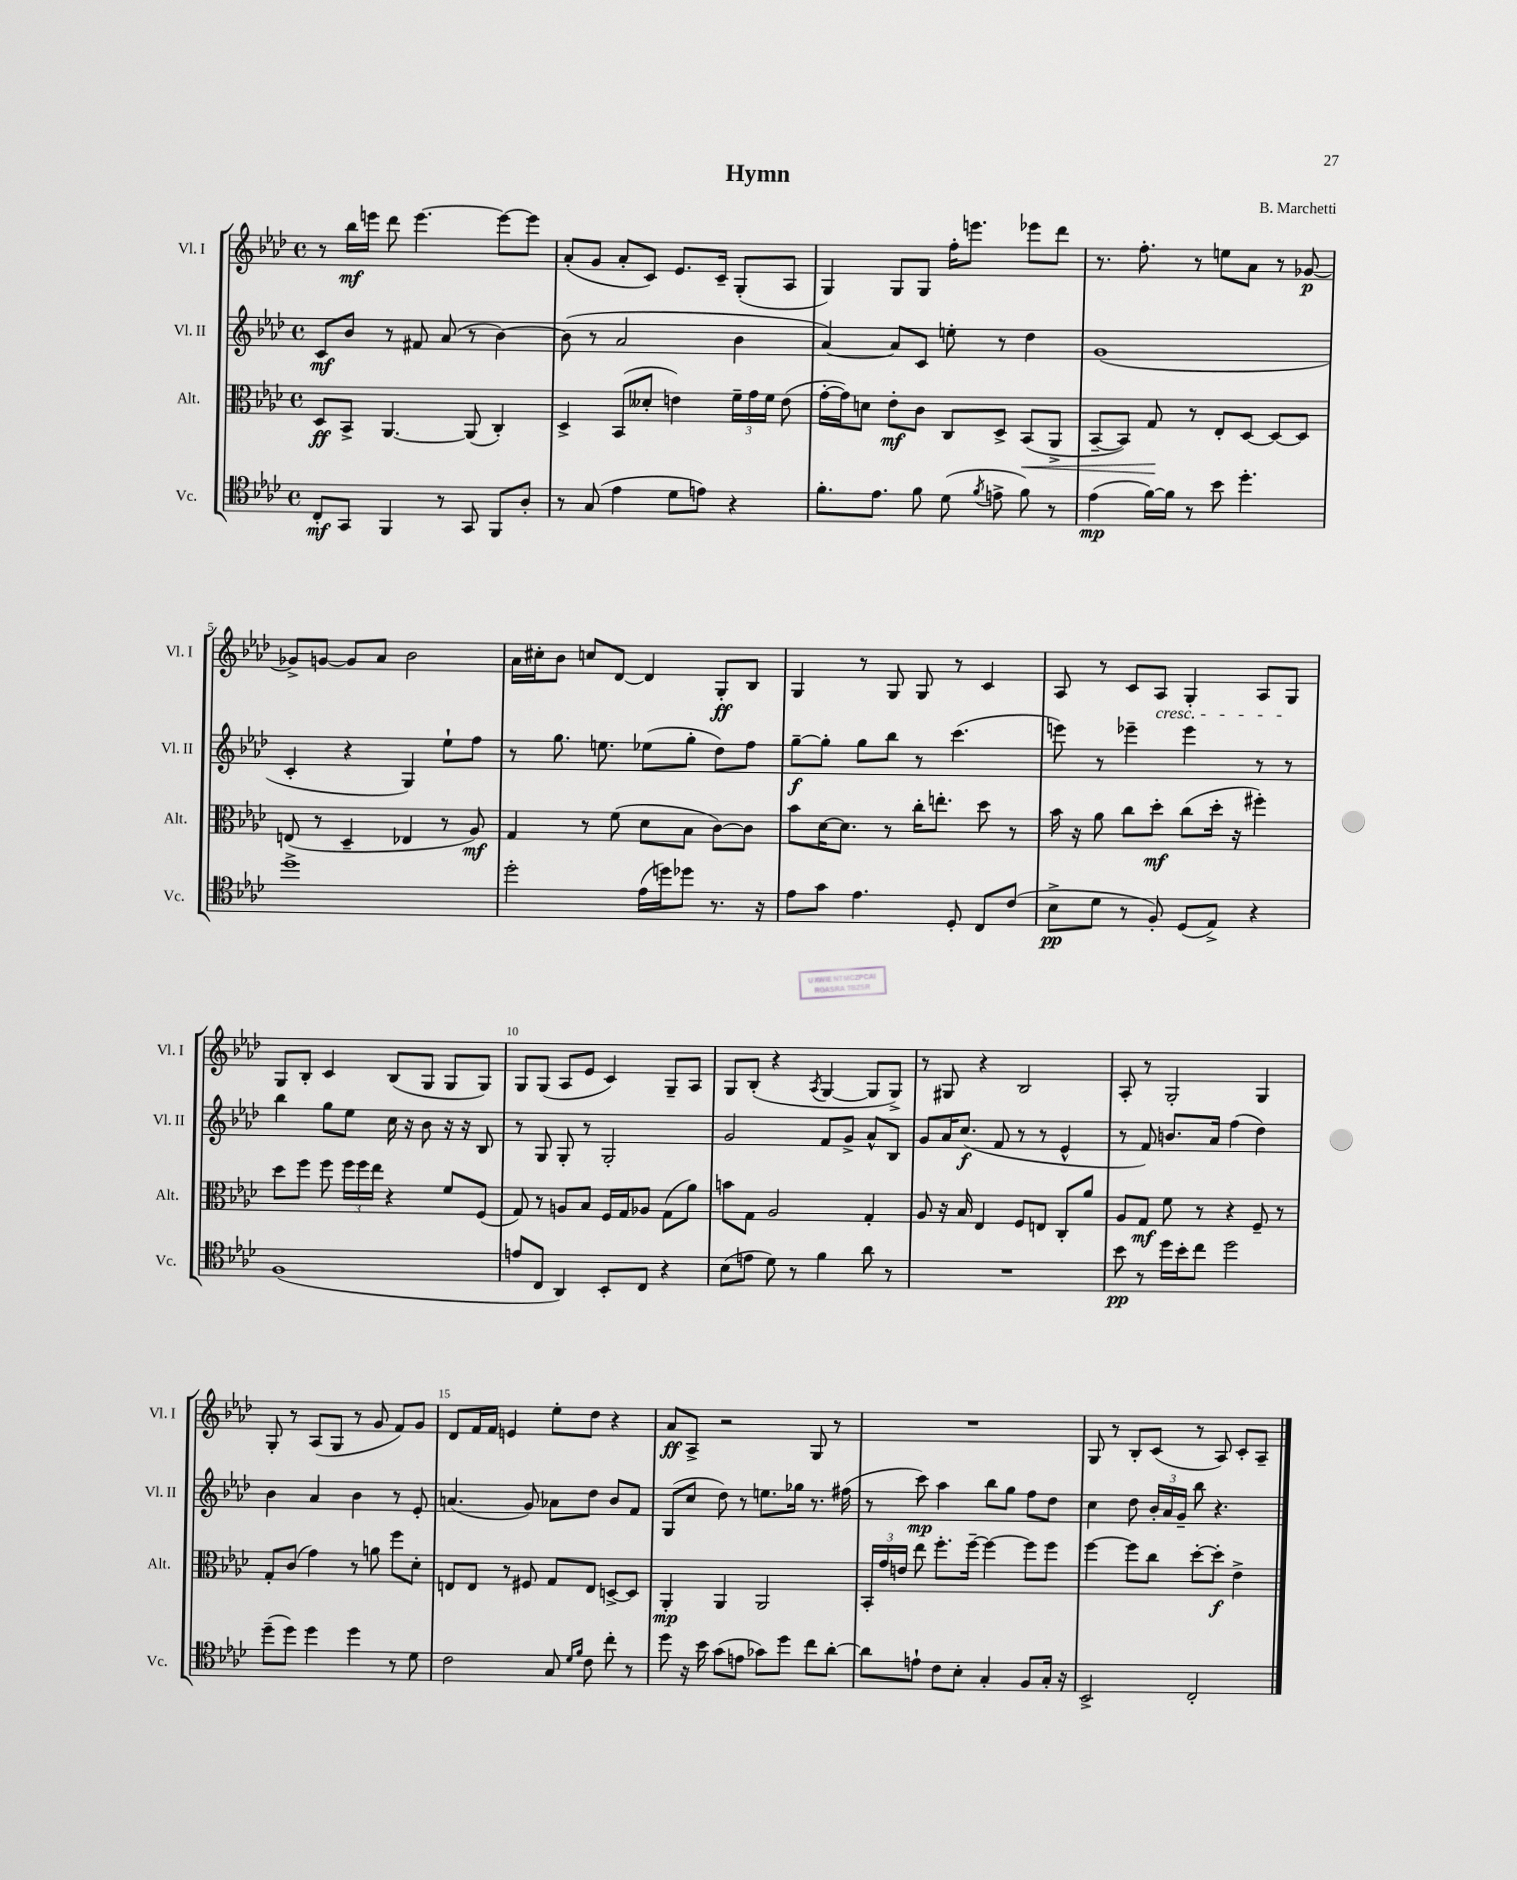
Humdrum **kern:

**kern	**kern	**kern	**kern
*staff4	*staff3	*staff2	*staff1
*clefC4	*clefC3	*clefG2	*clefG2
*k[b-e-a-d-]	*k[b-e-a-d-]	*k[b-e-a-d-]	*k[b-e-a-d-]
*M4/4	*M4/4	*M4/4	*M4/4
*met(c)	*met(c)	*met(c)	*met(c)
8C'/L	8D-/L	8c/L	8r
8GG/J	8BB-^/J	8b-/J	16bb-\LL
.	.	.	16eee\JJ
4FF/	[4.AA-/	8r	8ddd-\
.	.	8f#/	[4.eee\
8r	.	(8a-/	.
8GG/	(8AA-/]	8r	.
8FF/L	4C'/)	[4b-\)	8eee\_L
8A-'/J	.	.	8eee\]J
=	=	=	=
8r	4D-^/	(8b-\]	(8a-'/L
(8G/	.	8r	8g/J
4e-\	(8BB-/L	2a-/	8a-'/L
.	8d--'/J	.	8c/J)
8d-\L	4e\)	.	8.e-/L
8e\J)	.	.	.
.	.	.	16c~/Jk
4r	24f~\LL	4b-\	(8G'/L
.	24g\	.	.
.	24f\JJ	.	.
.	(8e\	.	8A-/J
=	=	=	=
8.f'\L	[16g'\LL	[4a-/)	4G/)
.	16g\]J)	.	.
.	8d\J	.	.
8.e-\J	.	.	.
.	8e-'\L	8a-/]L	8G/L
8f\	8c\J	8c/J	8G/J
(8d-\	8C/L	8ee'\	16ff'\LK
.	.	.	8.eee\J
8qf/	.	.	.
8e^\	8D-^/J	8r	.
8f\)	(8BB-/L	4dd-\	8eee-\L
8r	8AA-^/J	.	8ddd-\J
=	=	=	=
(4e-\	[8BB-~/L	(1g	8.r
.	8BB-/]J)	.	.
.	.	.	8.ff'\
[16f\LL)	8G/	.	.
16f\]JJ	.	.	.
8r	8r	.	8r
8b-\	8E-'/L	.	8ee\L
4.dd-'\	[8D-/J	.	8a-\J
.	8D-/_L	.	8r
.	8D-/]J	.	[8g-/
=	=	=	=
1dd-^	(8E/	4c'/	8g-^/]L
.	8r	.	[8g/J
.	4D-~/	4r	8g/]L
.	.	.	8a-/J
.	4E-/	4G/)	2b-\
.	8r	8ee-`\L	.
.	8A-/)	8ff\J	.
=	=	=	=
2dd-'\	4G/	8r	16a-\LL
.	.	.	16cc#'\J
.	.	8.gg\	8b-\J
.	8r	.	8cc/L
.	.	8.ee\	.
.	(8f\	.	[8d-/J
(16e-\LL	8d-\L	(8ee-\L	4d-/]
16dd\J)	.	.	.
8dd-\J	8B-\J	8gg'\J	.
8.r	[8c\L)	8dd-\L)	8G'/L
.	8c\]J	8ff\J	8B-/J
16r	.	.	.
=	=	=	=
8e-\L	8b-\L	[8gg~\L	4G/
8g\J	[16d-\K	8gg'\]J	.
.	8.d-\]J	.	.
4.e-\	.	8gg\L	8r
.	8r	8bb-\J	8G/
.	16cc'\LK	8r	8G/
.	8.ee'\J	.	.
8D-'/	.	(4.ccc\	8r
8C/L	8dd-\	.	4c/
(8c/J	8r	.	.
=	=	=	=
8B-^\L	16b-\	8eee\)	8A-/
.	16r	.	.
8d-\J	8a-\	8r	8r
8r	8cc\L	4eee-~\	8c/L
8F'/)	8dd-'\J	.	8A-/J
(8D-/L	(8cc\L	4eee-\	4G'/
8E-^/J)	16dd-'\Jk	.	.
.	16r	.	.
4r	4ff#'\)	8r	8A-/L
.	.	8r	8G/J
=	=	=	=
(1F	8dd-\L	4bb-\	8G/L
.	8ff\J	.	8B-'/J
.	8ff\	8gg\L	4c/
.	24ff\LL	8ee-\J	.
.	24ff\	.	.
.	24ee-\JJ	.	.
.	4r	16cc\	(8B-/L
.	.	16r	.
.	.	8b-\	8G/J
.	8f/L	16r	8G/L
.	.	16r	.
.	(8F/J	8B-/	8G/J)
=	=	=	=
8e/L	8G/)	8r	8G/L
8C/J	8r	8G/	(8G/J
4AA-/)	8A/L	8G'/	8A-/L
.	8B-/J	8r	8e-/J
8BB-'/L	16F/LL	2G'/	4c/)
.	16G/J	.	.
8C/J	8A-/J	.	.
4r	(8G\L	.	8G~/L
.	8a-\J)	.	8A-/J
=	=	=	=
(8B-\L	8b\L	2g/	8G/L
8e\J	8G\J	.	(8B-'/J
8d-\)	2A-/	.	4r
8r	.	.	.
.	.	.	8qA-/
4f\	.	8f/L	[4G/
.	.	8g^/J	.
8a-\	4G'/	8a-^^/L	8G/]L
8r	.	8B-/J	8G^/J)
=	=	=	=
1r	8A-/	8g/L	8r
.	16r	16a-/K	8G#/
.	16B-/	(8.cc/J	.
.	4E-/	.	4r
.	.	8f/	.
.	8F/L	8r	2B-/
.	8E/J	8r	.
.	8C'/L	4e-^^/	.
.	8a-/J	.	.
=	=	=	=
8b-\	8A-/L	8r	8A-'/
8r	8G/J	8f/)	8r
16dd-\LL	8f\	8.b/L	2G'/
16b-'\J	.	.	.
8cc\J	8r	.	.
.	.	16a-/Jk	.
2dd-\	4r	(4ff\	.
.	8F~/	4dd-\)	4G/
.	8r	.	.
=	=	=	=
(8dd-~\L	8G'/L	4b-\	8G'/
8dd-\J)	(8c/J	.	8r
4dd-\	4g\)	4a-/	(8A-/L
.	.	.	8G/J
4dd-\	8r	4b-\	8r
.	8a\	.	8g/
8r	8ff\L	8r	8f/L)
8d-\	8d-'\J	8e-'/	8g/J
=	=	=	=
2c\	8E/L	(4.a/	8d-/L
.	8E/J	.	16f/L
.	.	.	16f/JJ
.	8r	.	4e/
.	8F#/	8g/)	.
8G/	8G/L	8a-\L	8ee-'\L
16qqd-/LL	.	.	.
16qqf/JJ	.	.	.
8c\	8E/J	8dd-\J	8dd-\J
8cc'\	[8D^/L	8b-/L	4r
8r	8D/]J	8f/J	.
=	=	=	=
8dd-\	4AA-'/	(8G/L	8a-/L
16r	.	8cc/J	8A-^/J
16b-\	.	.	.
(8g\L	4AA-/	8dd-\)	2r
8e\J	.	8r	.
8g-\L)	2AA-/	8.ee\L	.
8dd-\J	.	.	.
.	.	16gg-\Jk	.
8cc\L	.	8.r	8G/
[8a-'\J	.	.	8r
.	.	(16ff#\	.
=	=	=	=
8a-\]L	24BB-'/LL	8r	1r
.	24g/	.	.
.	24e/JJ	.	.
8e`\J	8ee-\	8ccc\)	.
8c\L	8.ff'\L	4aa-\	.
8B-'\J	.	.	.
.	[16ff~\Jk	.	.
4G'/	4ff\_	8bb-\L	.
.	.	8gg\J	.
8F/L	8ff\]L	8ff\L	.
16G'/Jk	8ff\J	8dd-\J	.
16r	.	.	.
=	=	=	=
2BB-^/	[4ff\	4cc\	8G/
.	.	.	8r
.	8ff\]L	8dd-\	8B-'/L
.	8cc\J	24b-'/LL	(8c/J
.	.	24a-/	.
.	.	24g~/JJ	.
2C'/	[8dd-'\L	8bb-\	8r
.	8dd-'\]J	4.r	8A-/)
.	4e-^\	.	8c'/L
.	.	.	8A-~/J
==	==	==	==
*-	*-	*-	*-
